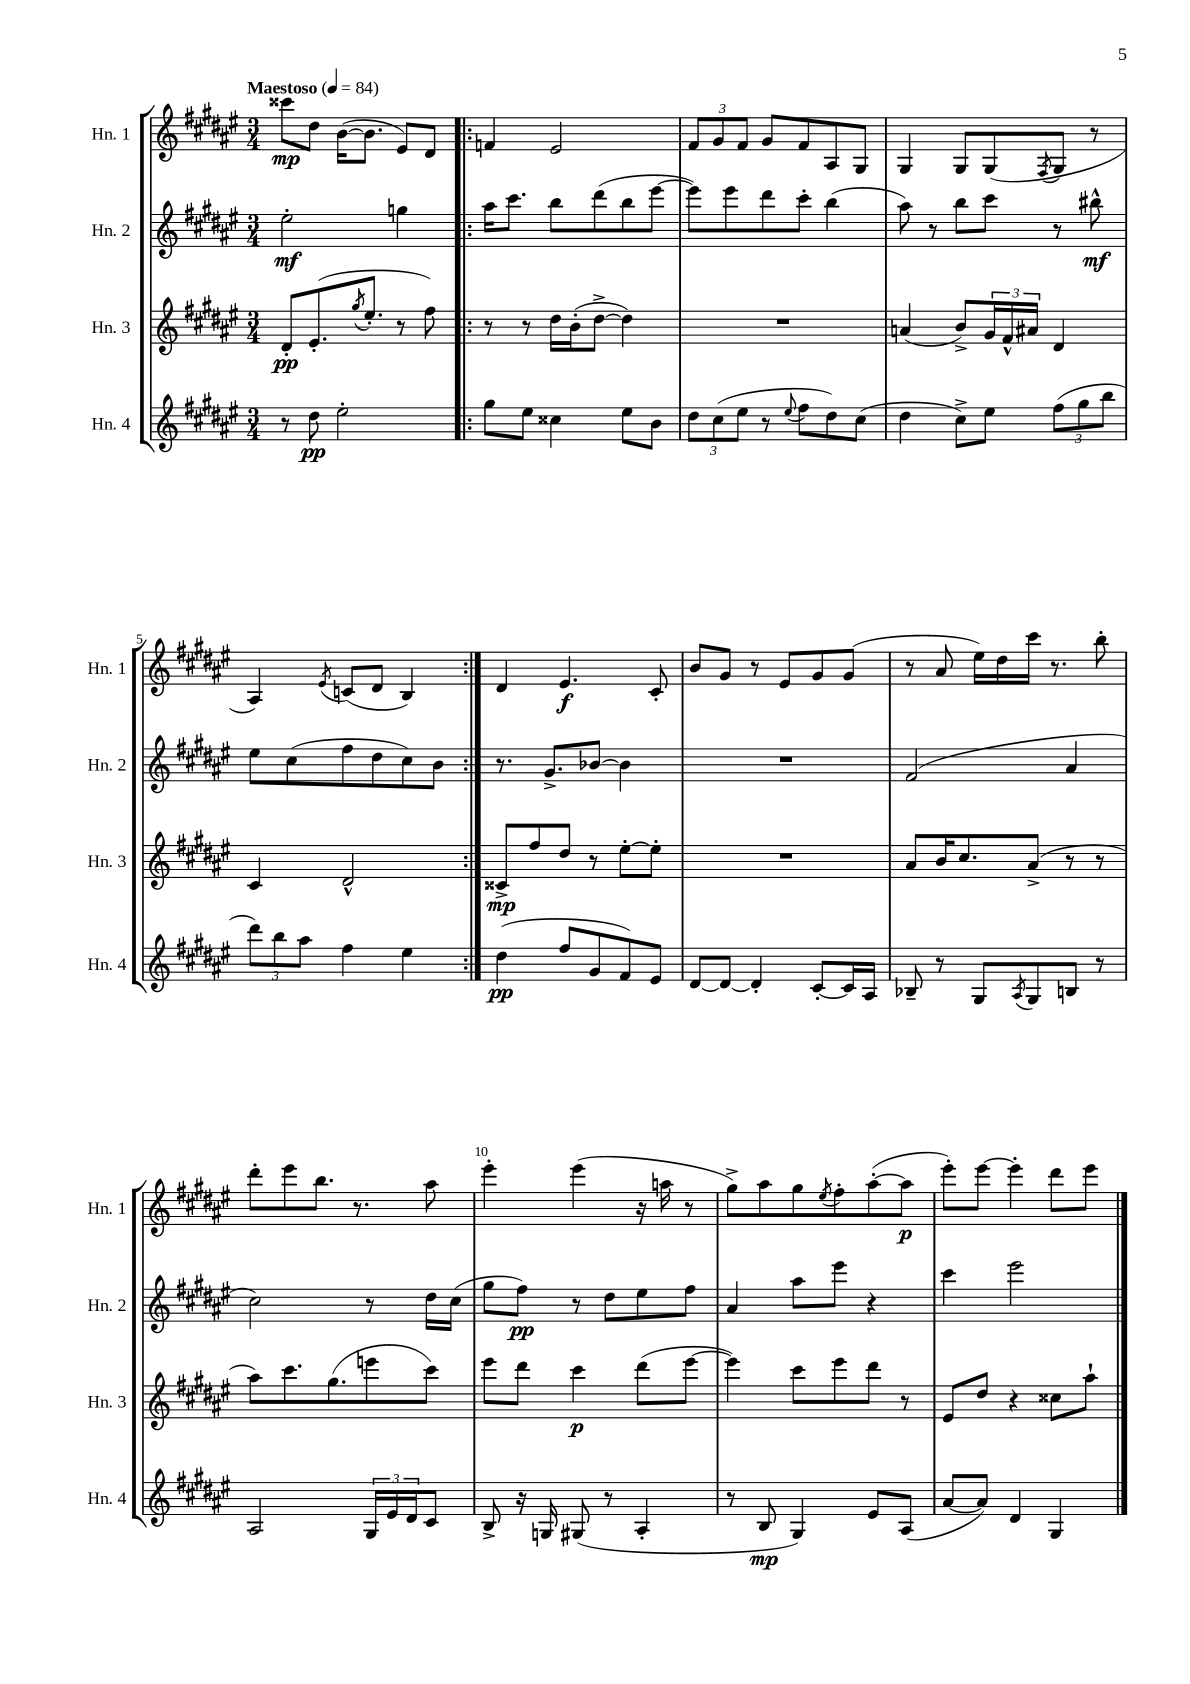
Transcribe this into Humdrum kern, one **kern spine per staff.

**kern	**dynam	**kern	**dynam	**kern	**dynam	**kern	**dynam
*part4	*part4	*part3	*part3	*part2	*part2	*part1	*part1
*staff4	*staff4	*staff3	*staff3	*staff2	*staff2	*staff1	*staff1
*I"Hn. 4	*	*I"Hn. 3	*	*I"Hn. 2	*	*I"Hn. 1	*
*I'Hn. 4	*	*I'Hn. 3	*	*I'Hn. 2	*	*I'Hn. 1	*
*clefG2	*	*clefG2	*	*clefG2	*	*clefG2	*
*k[f#c#g#d#a#e#]	*	*k[f#c#g#d#a#e#]	*	*k[f#c#g#d#a#e#]	*	*k[f#c#g#d#a#e#]	*
*M3/4	*	*M3/4	*	*M3/4	*	*M3/4	*
*MM84	*	*MM84	*	*MM84	*	*MM84	*
=1	=1	=1	=1	=1	=1	=1	=1
!	!	!	!	!	!	!LO:TX:a:B:t=Maestoso	!
8r	.	8d#'/L	pp	2ee#'\	mf	8ccc##X\L	mp
8dd#\	pp	(8.e#'/	.	.	.	8dd#\J	.
2ee#'\	.	.	.	.	.	([16b\KL	.
.	.	8qgg#/	.	.	.	.	.
.	.	8.ee#'/J	.	.	.	8.b\J]	.
.	.	8r	.	4ggn\	.	8e#/L)	.
.	.	8ff#\)	.	.	.	8d#/J	.
=2!|:	=2!|:	=2!|:	=2!|:	=2!|:	=2!|:	=2!|:	=2!|:
8gg#\L	.	8r	.	16aa#\KL	.	4fn/	.
.	.	.	.	8.ccc#\J	.	.	.
8ee#\J	.	8r	.	.	.	.	.
4cc##X\	.	16dd#\LL	.	8bb\L	.	2e#/	.
.	.	(16b'\J	.	.	.	.	.
.	.	[8dd#^\J	.	(8ddd#\	.	.	.
8ee#\L	.	4dd#\])	.	8bb\	.	.	.
8b\J	.	.	.	[8eee#\J	.	.	.
=3	=3	=3	=3	=3	=3	=3	=3
12dd#\L	.	2.r	.	8eee#\L])	.	12f#/L	.
(12cc#\	.	.	.	.	.	12g#/	.
.	.	.	.	8eee#\	.	.	.
12ee#\J	.	.	.	.	.	12f#/J	.
8r	.	.	.	8ddd#\	.	8g#/L	.
8qqee#/	.	.	.	.	.	.	.
8ff#\L	.	.	.	8ccc#'\J	.	8f#/	.
8dd#\)	.	.	.	(4bb\	.	8A#/	.
(8cc#\J	.	.	.	.	.	8G#/J	.
=4	=4	=4	=4	=4	=4	=4	=4
4dd#\	.	(4an/	.	8aa#\)	.	4G#/	.
.	.	.	.	8r	.	.	.
8cc#^\L)	.	8b^/L)	.	8bb\L	.	8G#/L	.
8ee#\J	.	24g#/L	.	8ccc#\J	.	(8G#/	.
.	.	24f#^^/	.	.	.	.	.
.	.	24a#X/JJ	.	.	.	.	.
.	.	.	.	.	.	8qF#/	.
(12ff#\L	.	4d#/	.	8r	.	8G#/J	.
12gg#\	.	.	.	.	.	.	.
.	.	.	.	8bb#X^^\	mf	8r	.
12bb\J	.	.	.	.	.	.	.
!!LO:LB:g=z
=5	=5	=5	=5	=5	=5	=5	=5
12ddd#\L)	.	4c#/	.	8ee#\L	.	4A#/)	.
12bb\	.	.	.	.	.	.	.
.	.	.	.	(8cc#\	.	.	.
12aa#\J	.	.	.	.	.	.	.
.	.	.	.	.	.	8qe#/	.
4ff#\	.	2d#^^/	.	8ff#\	.	(8cn/L	.
.	.	.	.	8dd#\	.	8d#/J	.
4ee#\	.	.	.	8cc#\)	.	4B/)	.
.	.	.	.	8b\J	.	.	.
=6:|!	=6:|!	=6:|!	=6:|!	=6:|!	=6:|!	=6:|!	=6:|!
(4dd#\	pp	8c##X^/L	mp	8.r	.	4d#/	.
.	.	8ff#/	.	.	.	.	.
.	.	.	.	8.g#^/L	.	.	.
8ff#/L	.	8dd#/J	.	.	.	4.e#/	f
8g#/	.	8r	.	[8b-X/J	.	.	.
8f#/)	.	[8ee#'\L	.	4b-\]	.	.	.
8e#/J	.	8ee#'\J]	.	.	.	8c#'/	.
=7	=7	=7	=7	=7	=7	=7	=7
[8d#/L	.	2.r	.	2.r	.	8b/L	.
8d#/J_	.	.	.	.	.	8g#/J	.
4d#'/]	.	.	.	.	.	8r	.
.	.	.	.	.	.	8e#/L	.
[8c#'/L	.	.	.	.	.	8g#/	.
16c#/L]	.	.	.	.	.	(8g#/J	.
16A#/JJ	.	.	.	.	.	.	.
=8	=8	=8	=8	=8	=8	=8	=8
8B-X~/	.	8a#/L	.	(2f#/	.	8r	.
8r	.	16b/K	.	.	.	8a#/	.
.	.	8.cc#/	.	.	.	.	.
8G#/L	.	.	.	.	.	16ee#\LL)	.
.	.	.	.	.	.	16dd#\	.
8qA#/	.	.	.	.	.	.	.
8G#/	.	(8a#^/J	.	.	.	16ccc#\JJ	.
.	.	.	.	.	.	8.r	.
8Bn/J	.	8r	.	4a#/	.	.	.
8r	.	8r	.	.	.	8bb'\	.
!!LO:LB:g=z
=9	=9	=9	=9	=9	=9	=9	=9
2A#/	.	8aa#\L)	.	2cc#\)	.	8ddd#'\L	.
.	.	8.ccc#\	.	.	.	8eee#\	.
.	.	.	.	.	.	8.bb\J	.
.	.	(8.gg#\	.	.	.	.	.
.	.	.	.	.	.	8.r	.
24G#/LL	.	8eeen\	.	8r	.	.	.
24e#/	.	.	.	.	.	.	.
24d#/J	.	.	.	.	.	.	.
8c#/J	.	8ccc#\J)	.	16dd#\LL	.	8aa#\	.
.	.	.	.	(16cc#\JJ	.	.	.
=10	=10	=10	=10	=10	=10	=10	=10
8B^/	.	8eee#\L	.	8gg#\L	.	4eee#'\	.
16r	.	8ddd#\J	.	8ff#\J)	pp	.	.
16Gn/	.	.	.	.	.	.	.
(8G#X/	.	4ccc#\	p	8r	.	(4eee#\	.
8r	.	.	.	8dd#\L	.	.	.
4A#'/	.	(8ddd#\L	.	8ee#\	.	16r	.
.	.	.	.	.	.	16aan\	.
.	.	[8eee#\J	.	8ff#\J	.	8r	.
=11	=11	=11	=11	=11	=11	=11	=11
8r	.	4eee#\])	.	4a#/	.	8gg#^\L)	.
8B/	mp	.	.	.	.	8aa#\	.
4G#/)	.	8ccc#\L	.	8aa#\L	.	8gg#\	.
.	.	.	.	.	.	8qee#/	.
.	.	8eee#\	.	8eee#\J	.	8ff#'\	.
8e#/L	.	8ddd#\J	.	4r	.	([8aa#'\	.
(8A#/J	.	8r	.	.	.	8aa#\J]	p
=12	=12	=12	=12	=12	=12	=12	=12
[8a#/L	.	8e#/L	.	4ccc#\	.	8eee#'\L)	.
8a#/J])	.	8dd#/J	.	.	.	[8eee#\J	.
4d#/	.	4r	.	2eee#\	.	4eee#'\]	.
4G#/	.	8cc##X\L	.	.	.	8ddd#\L	.
.	.	8aa#`\J	.	.	.	8eee#\J	.
==	==	==	==	==	==	==	==
*-	*-	*-	*-	*-	*-	*-	*-
